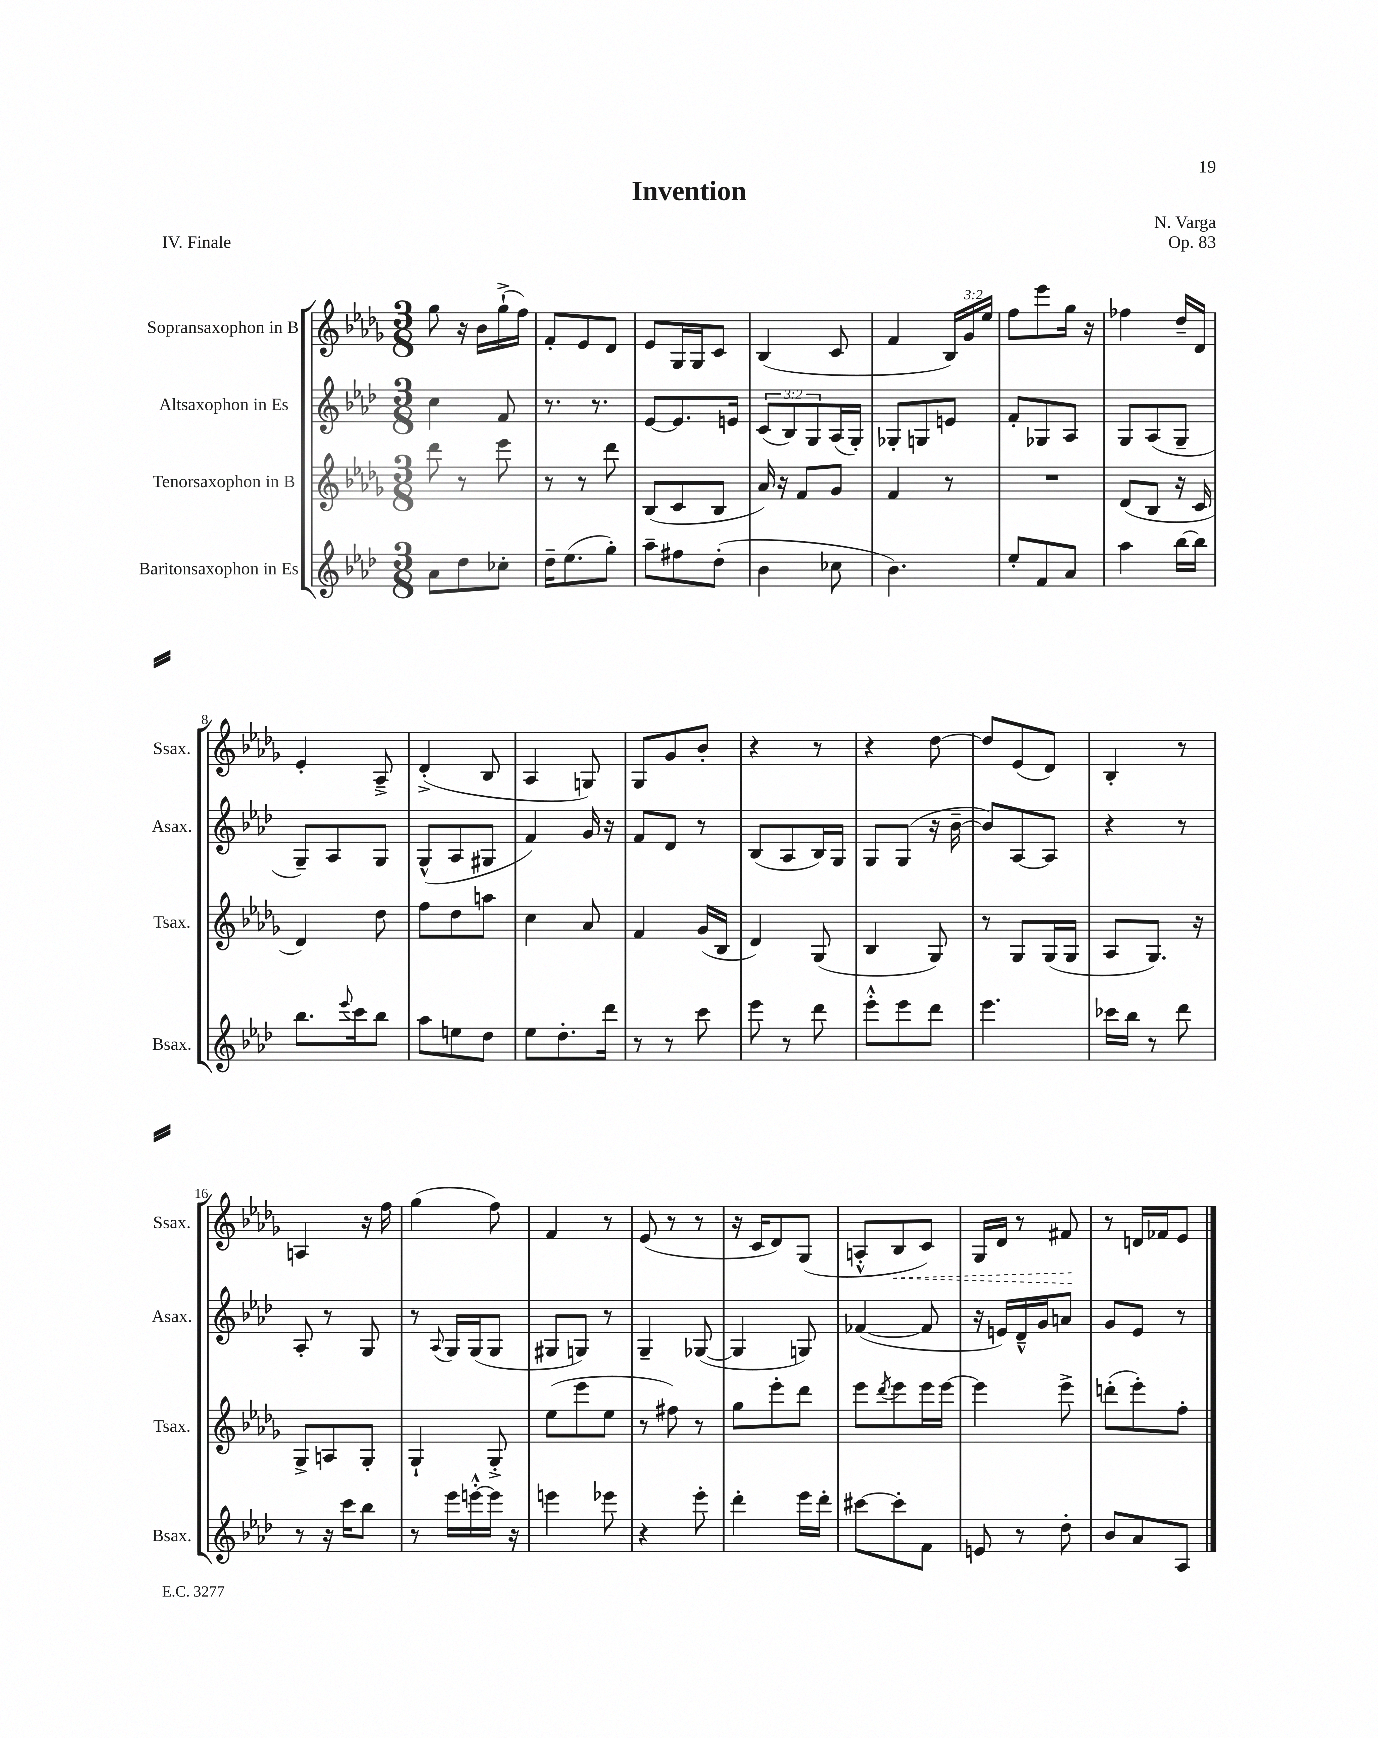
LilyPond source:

\header { title = "Invention" composer = "N. Varga" opus = "Op. 83" piece = "IV. Finale" }
<<
\new StaffGroup <<
\new Staff = "s0" \with { instrumentName = "Sopransaxophon in B" shortInstrumentName = "Ssax." } {
    \clef treble \key des \major \numericTimeSignature \time 3/8 \override Staff.TupletNumber.text = #tuplet-number::calc-fraction-text
    ges''8 r16 bes'16 ges''16-!->( f''16) |
    f'8-. ees'8 des'8 |
    ees'8 ges16 ges16 c'8 |
    bes4( c'8 |
    f'4 \tuplet 3/2 { bes16) ges'16 ees''16 } |
    f''8 ees'''8 ges''16 r16 |
    fes''4 des''16-- des'16 |
    ees'4-. aes8---> |
    des'4-.->( bes8 |
    aes4 g8) |
    ges8 ges'8 bes'8-. |
    r4 r8 |
    r4 des''8~ |
    des''8 ees'8( des'8) |
    bes4-. r8 |
    a4 r16 f''16 |
    ges''4( f''8) |
    f'4 r8 |
    ees'8( r8 r8 |
    r16 c'16 des'8) ges8( |
    a8-.-^ \once \override Hairpin.style = #'dashed-line bes8\< c'8) |
    ges16 des'16 r8 fis'8\! |
    r8 d'16 fes'16 ees'8 \bar "|." |
}
\new Staff = "s1" \with { instrumentName = "Altsaxophon in Es" shortInstrumentName = "Asax." } {
    \clef treble \key aes \major \numericTimeSignature \time 3/8 \override Staff.TupletNumber.text = #tuplet-number::calc-fraction-text
    c''4 f'8 |
    r8. r8. |
    ees'8~ ees'8. e'16 |
    \tuplet 3/2 { c'8( bes8) g8 } aes16( g16-.) |
    ges8-. g8 e'8 |
    f'8-. ges8 aes8 |
    g8 aes8( g8-- |
    g8--) aes8 g8 |
    g8-^( aes8 gis8 |
    f'4) g'16 r16 |
    f'8 des'8 r8 |
    bes8( aes8 bes16) g16 |
    g8 g8( r16 bes'16~-- |
    bes'8) aes8~ aes8 |
    r4 r8 |
    aes8-. r8 g8 |
    r8 \appoggiatura { aes8 } g16 g16( g8 |
    gis8 g8) r8 |
    g4-- ges8~( |
    ges4 g8) |
    fes'4~( fes'8 |
    r16 e'16) des'16---^ g'16 a'8 |
    g'8 ees'8 r8 \bar "|." |
}
\new Staff = "s2" \with { instrumentName = "Tenorsaxophon in B" shortInstrumentName = "Tsax." } {
    \clef treble \key des \major \numericTimeSignature \time 3/8
    des'''8 r8 ees'''8 |
    r8 r8 des'''8 |
    bes8( c'8 bes8 |
    aes'16) r16 f'8 ges'8 |
    f'4 r8 |
    R4. |
    des'8( bes8 r16 c'16 |
    des'4) des''8 |
    f''8 des''8 a''8 |
    c''4 aes'8 |
    f'4 ges'16( bes16 |
    des'4) ges8( |
    bes4 ges8) |
    r8 ges8 ges16( ges16 |
    aes8 ges8.) r16 |
    ges8-> a8 ges8-. |
    ges4-! ges8-.-> |
    ees''8( ees'''8 ees''8 |
    r8 fis''8) r8 |
    ges''8 ees'''8-. des'''8 |
    ees'''8 \acciaccatura { des'''8 } ees'''8 ees'''16 ees'''16~ |
    ees'''4 ees'''8-> |
    d'''8-.( ees'''8-.) f''8-. \bar "|." |
}
\new Staff = "s3" \with { instrumentName = "Baritonsaxophon in Es" shortInstrumentName = "Bsax." } {
    \clef treble \key aes \major \numericTimeSignature \time 3/8
    aes'8 des''8 ces''8-. |
    des''16-- ees''8.( g''8-.) |
    aes''8-- fis''8 des''8-.( |
    bes'4 ces''8 |
    bes'4.) |
    ees''8-. f'8 aes'8 |
    aes''4 bes''16~ bes''16 |
    bes''8. \appoggiatura { ees'''8 } c'''16 bes''8 |
    aes''8 e''8 des''8 |
    ees''8 des''8.-. des'''16 |
    r8 r8 c'''8 |
    ees'''8 r8 des'''8 |
    ees'''8-.-^ ees'''8 des'''8 |
    ees'''4. |
    ces'''16 bes''16 r8 des'''8 |
    r8 r16 c'''16 bes''8 |
    r8 ees'''16 e'''16~-.-^ e'''16 r16 |
    e'''4 ees'''8 |
    r4 ees'''8-. |
    des'''4-. ees'''16 des'''16-. |
    cis'''8~ cis'''8-. f'8 |
    e'8 r8 des''8-. |
    bes'8 aes'8 aes8 \bar "|." |
}
>>
>>
